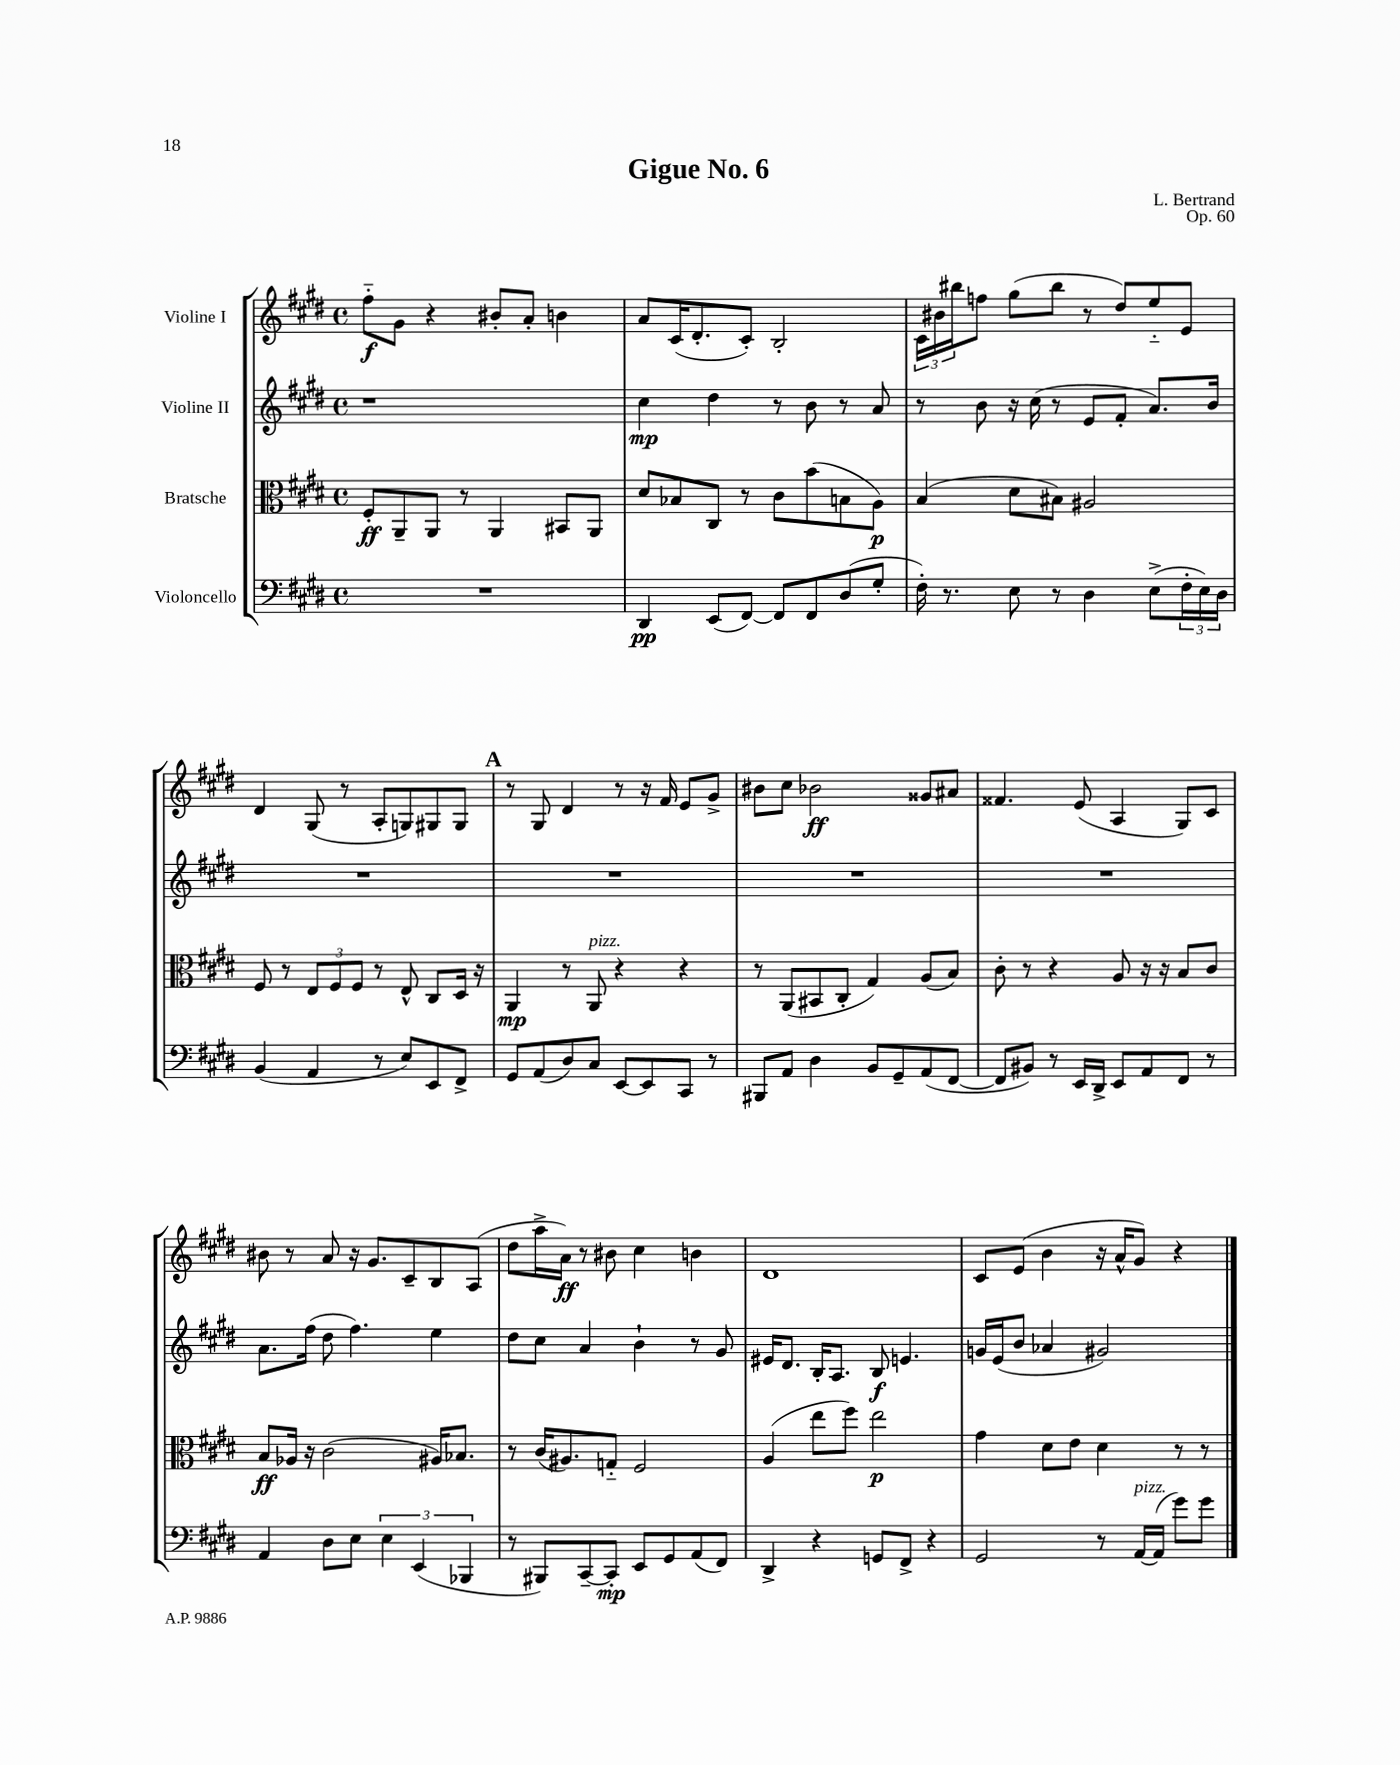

**kern	**kern	**kern	**kern
*staff4	*staff3	*staff2	*staff1
*clefF4	*clefC3	*clefG2	*clefG2
*k[f#c#g#d#]	*k[f#c#g#d#]	*k[f#c#g#d#]	*k[f#c#g#d#]
*M4/4	*M4/4	*M4/4	*M4/4
*met(c)	*met(c)	*met(c)	*met(c)
1r	8F#'	1r	8ff#'~
.	8AA~	.	8g#
.	8AA	.	4r
.	8r	.	.
.	4AA	.	8b#'
.	.	.	8a'
.	8BB#	.	4b
.	8AA	.	.
=	=	=	=
4DD#	8d#	4cc#	8a
.	8B-	.	(16c#
.	.	.	8.d#'
(8EE	8C#	4dd#	.
[8FF#)	8r	.	8c#')
8FF#]	8c#	8r	2B'
8FF#	(8b	8b	.
(8D#	8B	8r	.
8G#'	8A)	8a	.
=	=	=	=
16F#')	(4B	8r	24c#
.	.	.	24b#
8.r	.	.	.
.	.	.	24bb#
.	.	8b	8ff
8E	8d#	16r	(8gg#
.	.	(16cc#	.
8r	8B#)	8r	8bb#
4D#	2A#	8e	8r
.	.	8f#'	8dd#)
(8E^	.	8.a)	8ee'~
24F#'	.	.	8e
24E)	.	.	.
.	.	16b	.
24D#	.	.	.
=	=	=	=
(4BB	8F#	1r	4d#
.	8r	.	.
4AA	12E	.	(8G#
.	12F#	.	.
.	.	.	8r
.	12F#	.	.
8r	8r	.	8A'
8E)	8E^^	.	8G)
8EE	8C#	.	8G#
8FF#^	16D#	.	8G#
.	16r	.	.
=	=	=	=
8GG#	4AA	1r	8r
(8AA	.	.	8G#
8D#)	8r	.	4d#
8C#	8AA	.	.
[8EE	4r	.	8r
8EE]	.	.	16r
.	.	.	16f#
8CC#	4r	.	8e
8r	.	.	8g#^
=	=	=	=
8BBB#	8r	1r	8b#
8AA	(8AA	.	8cc#
4D#	8BB#	.	2b-
.	8C#'	.	.
8BB	4G#)	.	.
8GG#~	.	.	.
(8AA	(8A	.	8g##
[8FF#	8B)	.	8a#
=	=	=	=
8FF#]	8c#'	1r	4.f##
8BB#)	8r	.	.
8r	4r	.	.
16EE	.	.	(8e
16DD#^	.	.	.
8EE	8A	.	4A
8AA	16r	.	.
.	16r	.	.
8FF#	8B	.	8G#)
8r	8c#	.	8c#
=	=	=	=
4AA	8B	8.a	8b#
.	16A-	.	8r
.	16r	(16ff#	.
8D#	(2c#	8dd#	8a
8E	.	4.ff#)	16r
.	.	.	8.g#
6E	.	.	.
.	.	.	8c#~
(6EE	.	.	.
.	16A#)	4ee	8B
.	8.B-	.	.
6BBB-	.	.	.
.	.	.	(8A
=	=	=	=
8r	8r	8dd#	8dd#
8BBB#)	(16c#	8cc#	16aa^
.	8.A#)	.	16a)
[8CC#~	.	4a	8r
8CC#']	8G'~	.	8b#
8EE	2F#	4b`	4cc#
8GG#	.	.	.
(8AA	.	8r	4b
8FF#)	.	8g#	.
=	=	=	=
4DD#^	(4A	16e#	1d#
.	.	8.d#	.
4r	8ee	16B'	.
.	.	8.A	.
.	8ff#)	.	.
8GG	2ee	8B	.
8FF#^	.	4.e	.
4r	.	.	.
=	=	=	=
2GG#	4g#	16g	8c#
.	.	(16e	.
.	.	8b	(8e
.	8d#	4a-	4b
.	8e	.	.
8r	4d#	2g#)	16r
.	.	.	16a^^
[16AA	.	.	8g#)
(16AA]	.	.	.
8g#)	8r	.	4r
8g#	8r	.	.
==	==	==	==
*-	*-	*-	*-
